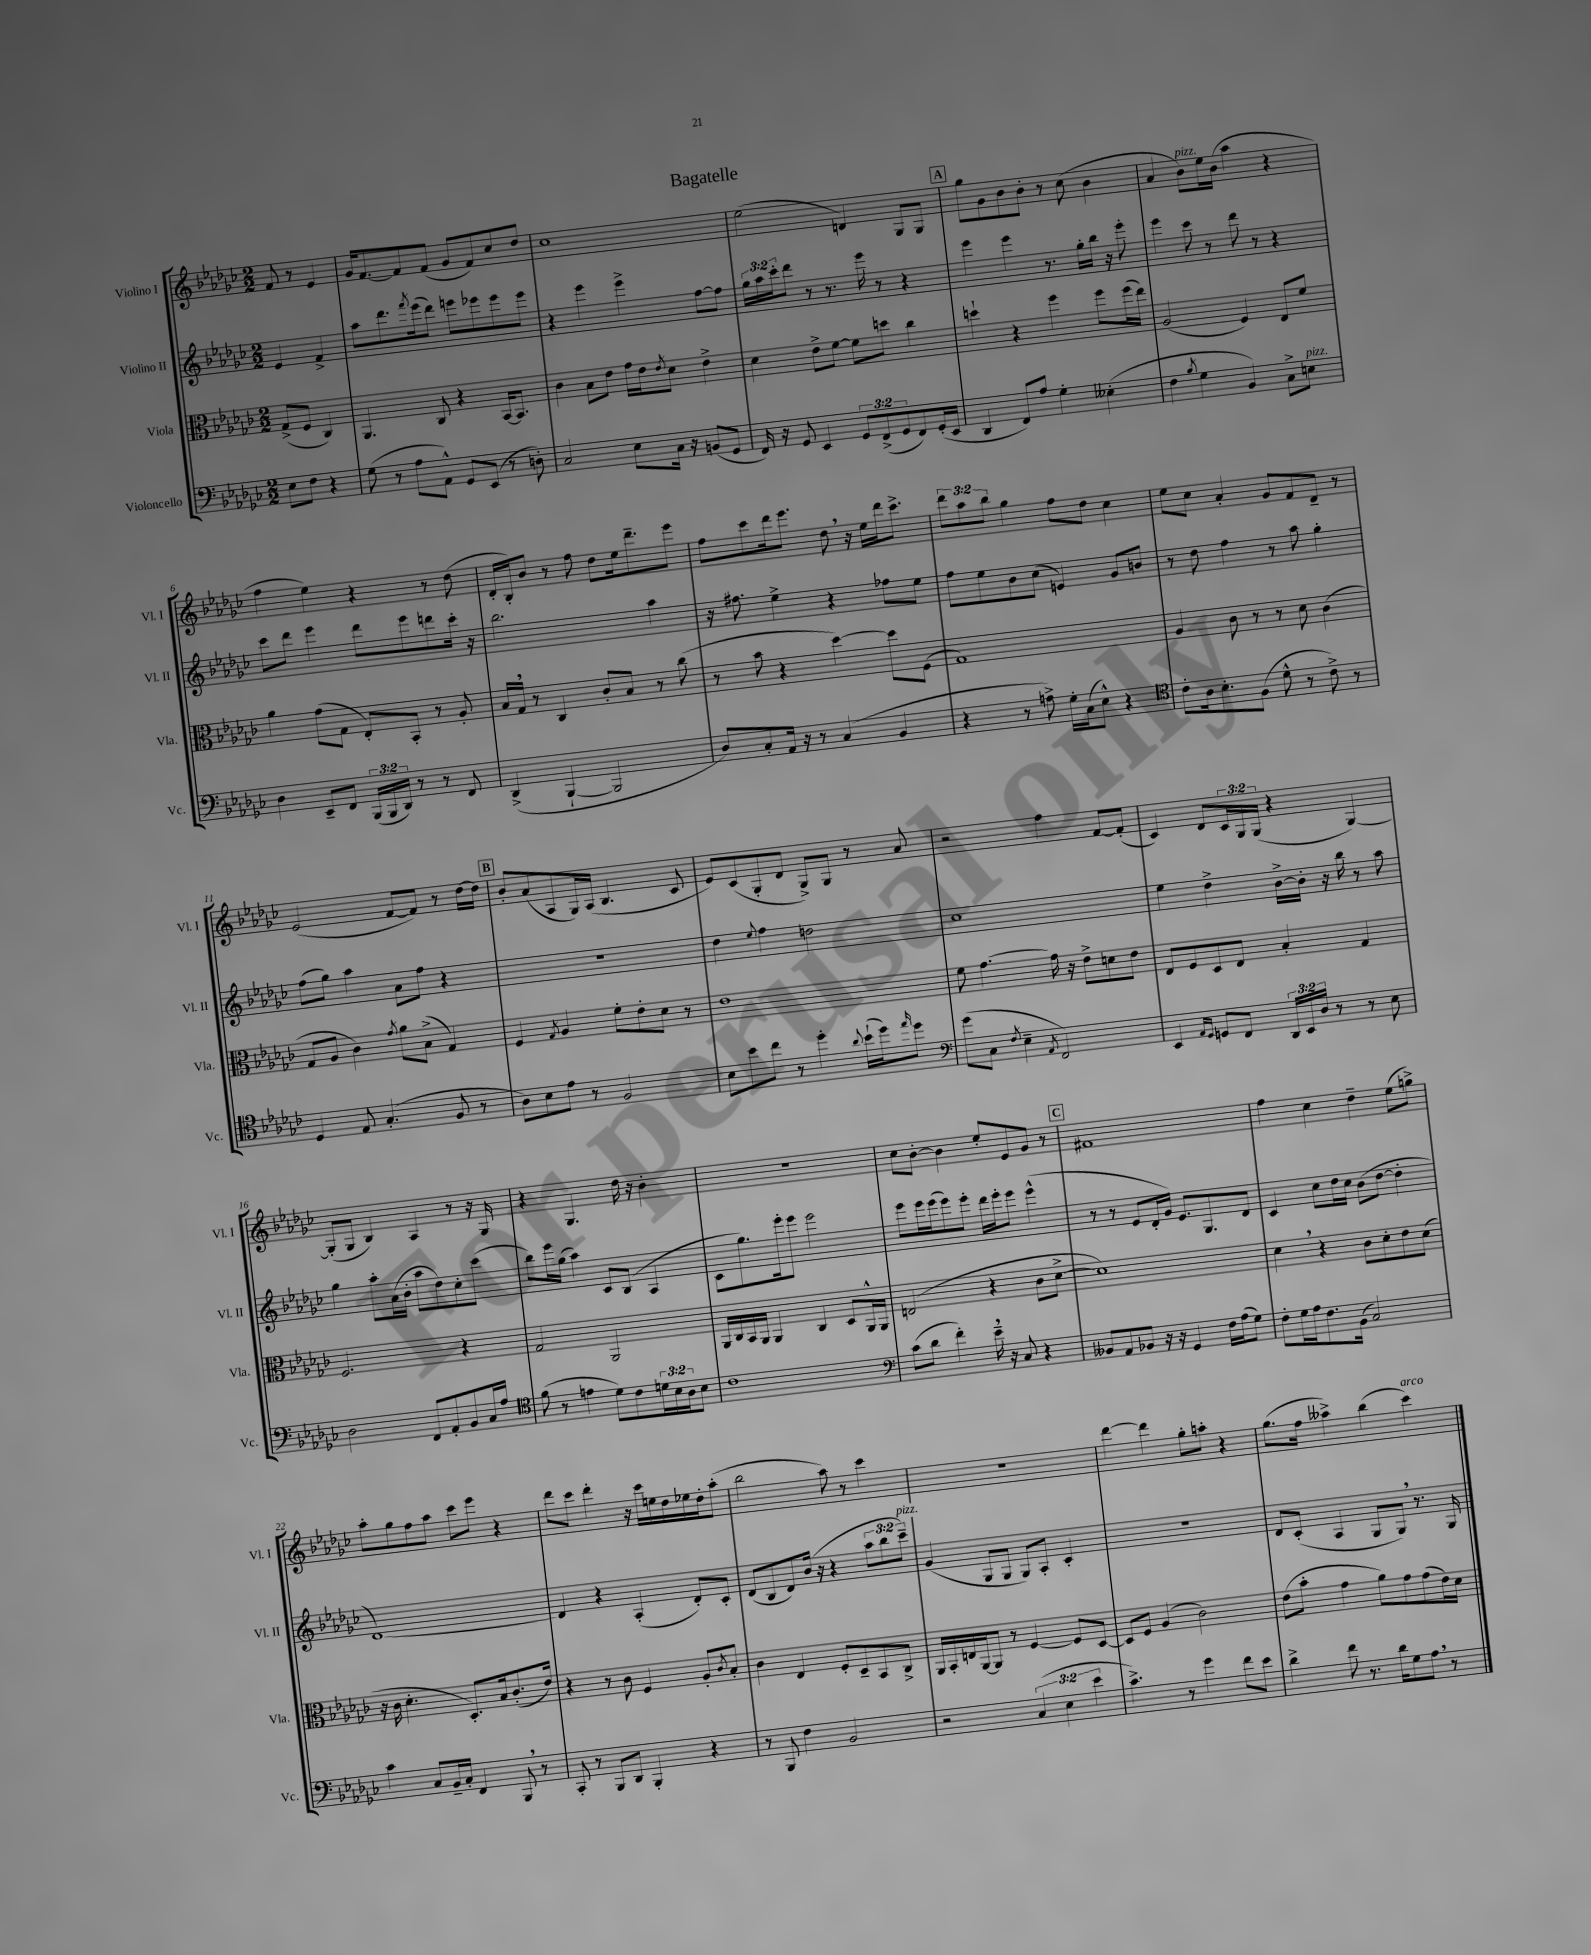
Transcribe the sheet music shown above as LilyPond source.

\header { title = "Bagatelle" }
<<
\new StaffGroup <<
\new Staff = "s0" \with { instrumentName = "Violino I" shortInstrumentName = "Vl. I" } {
    \clef treble \key ges \major \numericTimeSignature \time 2/2 \override Staff.TupletNumber.text = #tuplet-number::calc-fraction-text \partial 2
    f'8 r8 ees'4 |
    ges'16 f'8.~ f'8 f'8( ges'8 f'8) ces''8 des''8 |
    ces''1 |
    ees''2( d'4) ges8 ges8 |
    \mark \markup { \box "A" } ges''8 ges'8 bes'8 bes'8-. r8 ces''8( bes'4 |
    aes'4 bes'8^\markup { \italic "pizz." }) ees''16 bes'16( aes''4 r4 |
    f''4 ees''4) r4 r8 des''8( |
    des'16-. bes16-.) bes'8 r8 f''8 des''8 ees''16 des'''8.-- ees'''8 |
    f''8 ces'''8 des'''16 ees'''8. des''8 \breathe r16 ees''16 des'''16 ces'''8.-> |
    \tuplet 3/2 { des'''8 aes''8 bes''8 } ges''4 f''8 des''8 ces''4 |
    ees''8 ces''8 aes'4-. ges'8 f'8 des'8-- r8 |
    ees'2( f'8~ f'8) r8 des''16~ des''16 |
    \mark \markup { \box "B" } bes'8-. aes'8( aes8 ges16) aes16( bes4. ces'8 |
    ees'8) ces'8( ges8-. des'8 ges8->) ges8 r8 aes'8 |
    r2 f''4 f'8~ f'8-.( |
    ces'4) des'8 \tuplet 3/2 { ces'16 ges16 ges16( } r4 ges4~) |
    ges8-.( ges8 bes4) aes4 r8 r16 ges16 |
    r4 ges4. des''16 r16 bes'4-. |
    r1 |
    ces''8 bes'8~-. bes'4 ees''8-. ees'8 ges'8 r8 |
    \mark \markup { \box "C" } fis'1 |
    f''4 ces''4 des''4-- ees''8( g''8->) |
    aes''8-. ges''8 f''8 aes''8 ces'''8 ees'''8 r4 |
    des'''8 ces'''8 des'''4-. r16 ces'''16 e''16 des''16 ees''16 des''16-. aes''8-.( |
    bes''2 aes''8) r8 ces'''4 |
    r1 |
    des'''4~ des'''4 ges''8-. a''8-. r4 |
    ges''8.( f''16 aeses''4->) bes''4( ces'''4^\markup { \italic "arco" }) \bar "|." |
}
\new Staff = "s1" \with { instrumentName = "Violino II" shortInstrumentName = "Vl. II" } {
    \clef treble \key ges \major \numericTimeSignature \time 2/2 \override Staff.TupletNumber.text = #tuplet-number::calc-fraction-text \partial 2
    ees'4 f'4-> |
    aes''8 des'''8. \acciaccatura { f'''8 } ees'''16( des'''8) e'''8 ees'''8 ees'''8 ees'''8 |
    r4 ees'''4 ees'''4-> f''8~ f''8 |
    \tuplet 3/2 { ges''16 aes''16 ces'''16-. } des'''8 r8 r8. ees'''16 r8 r4 |
    \mark \markup { \box "A" } ees'''4 ees'''4 r8. ges''16-. bes''16 r16 ees'''8-. |
    ees'''4 ces'''8 r8 des'''8 r8 r4 |
    ces'''8 des'''8 ees'''4 des'''8 ees'''8 d'''8 ces'''16-. r16 |
    bes''2. aes''4 |
    r16 fis''8. ees''4-> r4 fes''8 ees''8 |
    f''8 ees''8 bes'8 ces''8( e'4) ges'8 b'8 |
    r8 des''8 f''4 r8 aes''8 ges''4-. |
    f''8( ges''8) aes''4 aes'8 f''8 r4 |
    \mark \markup { \box "B" } R1 |
    des''4 \appoggiatura { ees''8 } f''4 d''2 |
    ces''1 |
    ees''4 des''4-> bes'16~-> bes'16-. r16 bes''16 r8 aes''8 |
    ges''4 aes''8-. aes'16( bes'16-. aes''8 des''8) ces''8-. ces'''8( |
    bes''8) ees'''16 ges''16( aes''4) ces'8 bes8( aes4 |
    ces'8 ges''8.) ees'''16-. ees'''8 ees'''2 |
    ees'''8 ees'''16 ees'''16( ees'''8) ees'''8-. des'''16 ees'''16-. ees'''8 ees'''4-^( |
    \mark \markup { \box "C" } r8 r8 ees'8 des'16-. ges'16) ees'8. ges8. des'8 |
    ces'4 ces''8 des''16 ces''16 bes'8( des''8~ des''4-. |
    des'1~) |
    des'4 r4 aes4-.( des'8-.) ces'8-. |
    des'8( bes8 des'8) bes'16( r16 r4 \tuplet 3/2 { aes''8 bes''8 ces'''8--^\markup { \italic "pizz." }) } |
    ges'4( ges8 ges8 ges8) aes8-. ces'4-. |
    R1 |
    des'8 ces'8-.( aes4 ges8 ges8) \breathe r8. ges16 \bar "|." |
}
\new Staff = "s2" \with { instrumentName = "Viola" shortInstrumentName = "Vla." } {
    \clef alto \key ges \major \numericTimeSignature \time 2/2 \partial 2
    ges8->( f8 ces4) |
    aes,4. ces8 r4 bes,16~ bes,8. |
    ces'4 bes8 ees'8 ges'16 ees'16 \acciaccatura { ees'8 } des'8 ees'4-> |
    des'4 ees'8-> f'8~ f'8 d''8 ces''4 |
    \mark \markup { \box "A" } d''4-! r4 f''4 f''8 f''16( ees''16) |
    aes2( f4) ees8 f'8 |
    aes'4 ges'8( ges8 ees8-.) bes,8-. r8 aes8-. |
    bes16 ges16 \breathe r8 ces4 ces'8-. bes8 r8 ces''8( |
    r8 bes'8 r4 des''4~) des''8 f8( |
    ges1) |
    aes4 ces'8 r8 r8 des'8 ces'4( |
    ges8 aes8 ces'4) \acciaccatura { ges'8 } aes'8 bes8->( ges4) |
    \mark \markup { \box "B" } f4 \acciaccatura { ges8 } aes4 f'8-. ees'8-. des'8 r8 |
    ees'1 |
    f'8 ges'4.~ ges'16 r16 ees'8-> d'8 ees'8 |
    ees8 f8 des8 ees8 bes4-. ges4 |
    f2. r4 |
    ges2 aes,2 |
    aes,16 ces16 bes,16 aes,16 aes,4 ces4 des8 aes,16-^ aes,16 |
    e2( r4 ces'8 des'8~-> |
    \mark \markup { \box "C" } des'1) |
    des'4 \breathe r4 ces'8 des'8-. ees'8 des'8( |
    r16 ces'16 des'4.-. des8.-.) bes16 ces'8.-.( ees'16) |
    r4 r8 ces'8 f4 aes8-. \acciaccatura { ces'8 } bes8-. |
    ces'4 ees4 f8-. des8-- bes,8 ces8-> |
    aes,16 bes,16-. e16 aes,16~ aes,8 r8 f4~ f8 des8~ |
    des8 f8 aes4( ces'2) |
    ees'8( bes'8-. ges'4 aes'8) ges'8 ges'8( ees'16) des'16 \bar "|." |
}
\new Staff = "s3" \with { instrumentName = "Violoncello" shortInstrumentName = "Vc." } {
    \clef bass \key ges \major \numericTimeSignature \time 2/2 \override Staff.TupletNumber.text = #tuplet-number::calc-fraction-text \partial 2
    ees8 f8 r4 |
    ges8( r8 aes8 aes,8-^) ges,8 ees,8( r8 d8-.) |
    ces2 ees8 ces16 r16 b,8( ges,8 |
    f,16) r16 ges,8 ees,4 \tuplet 3/2 { ges,8 f,8->( ges,8 } f,8) ges,16-.( ees,16 |
    \mark \markup { \box "A" } des,4 f,8) aes8 ges4-. eeses4-.( |
    f4 \acciaccatura { bes8 } ges4 bes,4) ces8-> e8^\markup { \italic "pizz." } |
    des4 ees,8-- f,8 \tuplet 3/2 { bes,,16( bes,,16 des,16) } r8 r8 f,8 |
    des,4->( bes,,4~-! bes,,2 |
    des8) ces8-. aes,16 r16 r8 ces4( bes,4 |
    r4 r8 a8->) ges16-. ces16( ees8-^) r4 |
    \clef tenor ces'8-. aes16 bes8.-. f8( des'8-^ r8 ces'8->) r8 |
    des4 ees8 ges4.-.( f8 r8 |
    \mark \markup { \box "B" } aes8) bes8 ees'8 r8 f2 |
    bes8 bes'8 ces''8 r8 des''4-. \appoggiatura { aes'8 } bes'16-!( des''16) \grace { ees''16 } des''8 |
    \clef bass ges'8( ces8 \acciaccatura { f8 } ees4-- \acciaccatura { aes,8 } f,2) |
    ees,4 \grace { aes,16 ges,16 } g,8 f,8 \tuplet 3/2 { des,16 ees,16 des16 } r8 r8 ees8 |
    des2 f,8 aes,8-. bes,8 ces16 aes16 |
    \clef tenor f'8( r8 e'4 des'8) ces'8 \tuplet 3/2 { d'16 bes16 aes16 } bes8 |
    ces'1 |
    \clef bass ces'8( des'8 f'4-.) ees'16-- \breathe r16 ces8 r4 |
    \mark \markup { \box "C" } beses,8 aes,8 bes,8 r16 r16 ges,4 f16 aes16( ges8) |
    f8-. ges16 aes16 f8. bes,16( ces2) |
    ces'4 ces8 bes,16-- ces16-. f,4 bes,,8 \breathe r8 |
    ces,8-. r8 bes,,8 des,8 bes,,4-. r4 |
    r8 bes,,8 f4 bes,2 |
    r2 \tuplet 3/2 { ces4( ees4 ees'4 } |
    ces'4.->) r8 ges'4 f'8 ees'8 |
    des'4-> f'8 r8. des'16 ges8 aes8 \breathe r8 \bar "|." |
}
>>
>>
